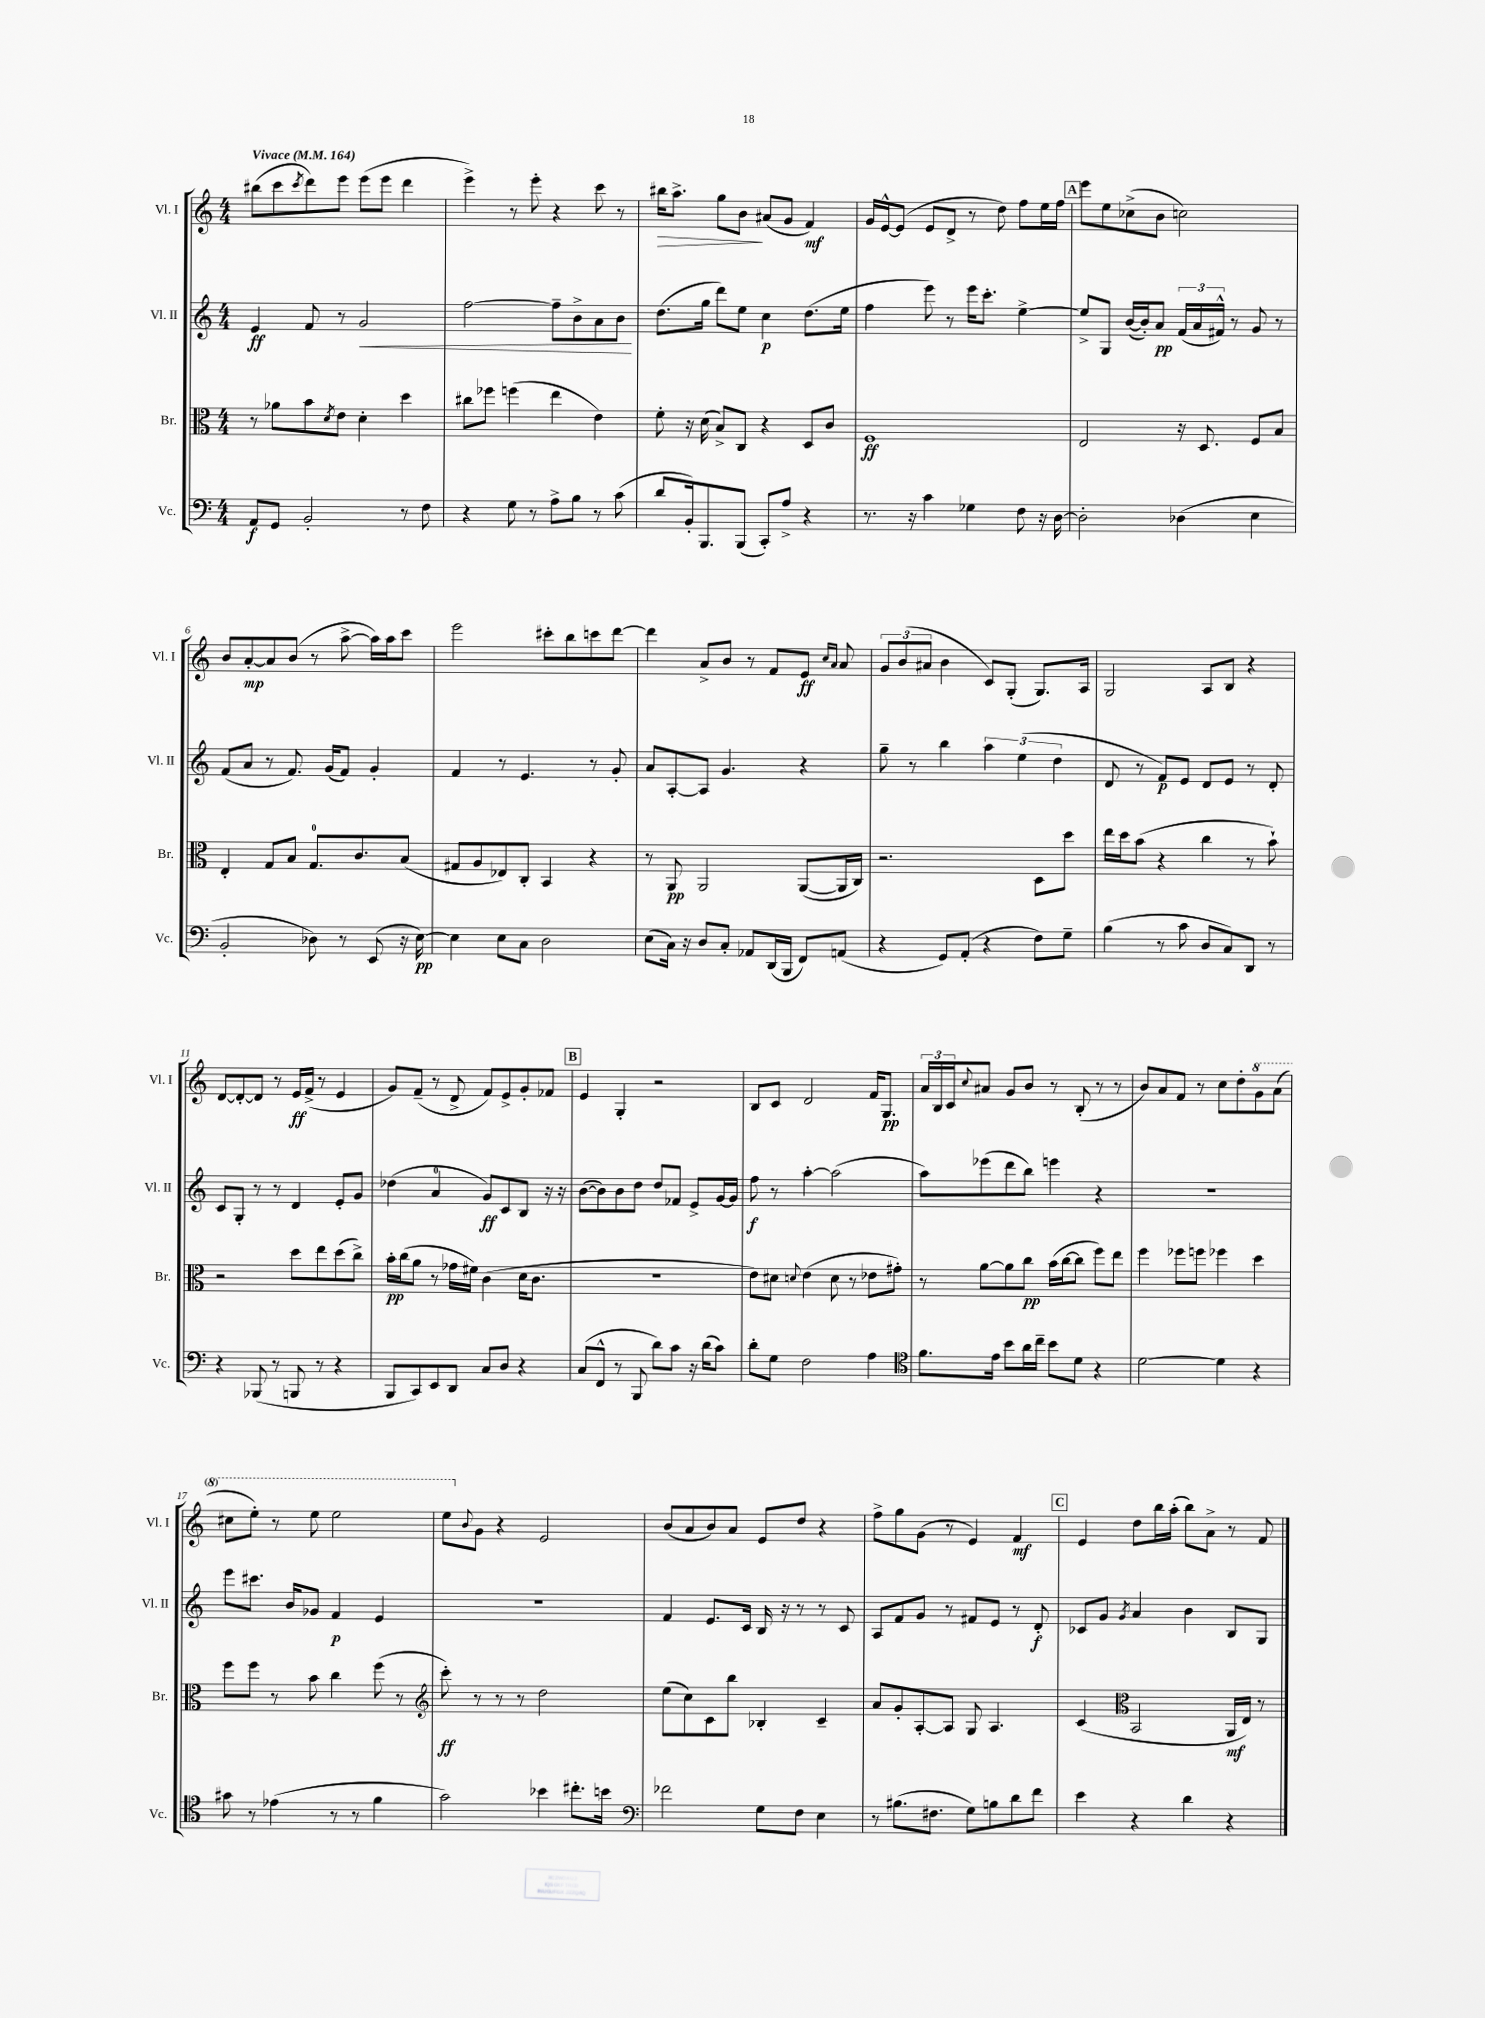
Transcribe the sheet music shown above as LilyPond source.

<<
\new StaffGroup <<
\new Staff = "s0" \with { instrumentName = "Vl. I" shortInstrumentName = "Vl. I" } {
    \clef treble \key c \major \numericTimeSignature \time 4/4 \tempo "Vivace" 4 = 164
    bis''8( c'''8 \acciaccatura { c'''8 } d'''8) e'''8 e'''8( e'''8 d'''4 |
    e'''4->) r8 e'''8-. r4 c'''8 r8 |
    bis''16\> a''8.-> g''8 b'8\! ais'8( g'8 f'4\mf) |
    g'16 e'16~-^ e'8( e'8 d'8-> r8 d''8) f''8 e''16 f''16 |
    \mark \markup { \box "A" } e'''8 e''8 ces''8->( b'8 c''2) |
    b'8 a'8~-.\mp a'8 b'8( r8 a''8~-> a''16) a''16 c'''8 |
    e'''2 cis'''8-. b''8 c'''8 d'''8~ |
    d'''4 a'8-> b'8 r8 f'8 e'8\ff \grace { c''16 a'16 } a'8 |
    \tuplet 3/2 { g'8 b'8( ais'8 } b'4 c'8) g8-.( g8.) a16 |
    g2 a8 b8 r4 |
    d'8~ d'8~-. d'8 r8 e'16\ff f'16->( r8 e'4 |
    g'8) f'8--( r8 d'8-> f'8) e'8-> g'8-. fes'8 |
    \mark \markup { \box "B" } e'4 g4-. r2 |
    b8 c'8 d'2 f'16 g8.\pp |
    \tuplet 3/2 { a'16 b16 c'16 } \appoggiatura { c''8 } ais'8 g'8 b'8 r8 b8-.( r8 r8 |
    b'8) a'8 f'8 r8 c''8 d''8-. \ottava #1 g''8 a''8( |
    cis'''8 e'''8-.) r8 e'''8 e'''2 |
    e'''8 \ottava #0 \appoggiatura { b'8 } g'8 r4 e'2 |
    b'8( a'8 b'8) a'8 e'8 d''8 r4 |
    f''8-> g''8 g'8( r8 e'4) f'4\mf |
    \mark \markup { \box "C" } e'4 d''8 b''16 a''16-.( b''8) a'8-> r8 f'8 \bar "|." |
}
\new Staff = "s1" \with { instrumentName = "Vl. II" shortInstrumentName = "Vl. II" } {
    \clef treble \key c \major \numericTimeSignature \time 4/4
    e'4\ff f'8 r8 g'2\< |
    f''2~ f''8-- b'8-> a'8 b'8\! |
    d''8.( g''16 d'''8) e''8 c''4\p d''8.( e''16 |
    f''4 e'''8) r8 e'''16 c'''8.-. e''4~-> |
    \mark \markup { \box "A" } e''8-> g8 b'16~( b'16-.) a'8\pp \tuplet 3/2 { f'16( a'16 fis'16-^) } r8 g'8 r8 |
    f'8( a'8 r8 f'8.) g'16( f'8) g'4-. |
    f'4 r8 e'4. r8 g'8-. |
    a'8 a8~-. a8 g'4. r4 |
    g''8-- r8 b''4 \tuplet 3/2 { a''4 e''4( d''4 } |
    d'8 r8 f'8\p) e'8 d'8 e'8 r8 d'8-. |
    c'8 g8-. r8 r8 d'4 e'8-. g'8 |
    des''4( a'4-0 g'8\ff) c'8 b8 r16 r16 |
    \mark \markup { \box "B" } b'8~( b'8) b'8 d''8 d''8 fes'8 e'8-> g'16~ g'16 |
    f''8\f r8 a''4~-. a''2( |
    a''8) ees'''8( d'''8 b''8) e'''4 r4 |
    r1 |
    e'''8 cis'''8. b'16 ges'8 f'4\p e'4 |
    R1 |
    f'4 e'8. c'16 b16 r16 r8 r8 c'8 |
    a8 f'8 g'8 r8 fis'8 e'8 r8 d'8-.\f |
    \mark \markup { \box "C" } ces'8 g'8 \acciaccatura { g'8 } a'4 b'4 b8 g8 \bar "|." |
}
\new Staff = "s2" \with { instrumentName = "Br." shortInstrumentName = "Br." } {
    \clef alto \key c \major \numericTimeSignature \time 4/4
    r8 aes'8 b'8 \acciaccatura { d'8 } e'8 d'4-. d''4 |
    cis''8 fes''8 f''4( e''4 e'4) |
    f'8-. r16 d'16( b8->) c8 r4 d8 c'8 |
    f1\ff |
    \mark \markup { \box "A" } e2 r16 d8. f8 b8 |
    e4-. g8 b8 g8.-0 c'8. b8( |
    gis8 a8 ees8) c8-. b,4 r4 |
    r8 a,8\pp a,2 a,8~( a,16 c16) |
    r2. d8 d''8 |
    e''16 d''16 b'8( r4 c''4 r8 b'8-!) |
    r2 d''8 e''8 d''8( c''8->) |
    b'16-.\pp c''16( a'8 r8 ges'16 fis'16) c'4( d'16 c'8. |
    \mark \markup { \box "B" } R1 |
    e'8) dis'8 \appoggiatura { d'8 } e'4( d'8 r8 ees'8 gis'8-.) |
    r8 a'8~ a'8 c''8\pp b'16( c''16~ c''8 f''8) e''8 |
    f''4 fes''8 f''8 fes''4 d''4 |
    f''8 f''8 r8 b'8 c''4 f''8( r8 |
    \clef treble c'''8-.\ff) r8 r8 r8 d''2 |
    e''8( c''8) c'8 b''8 bes4-. c'4-- |
    a'8 g'8-. a8~-. a8 g8 a4. |
    \mark \markup { \box "C" } c'4( \clef alto b,2 a,16\mf e16) r8 \bar "|." |
}
\new Staff = "s3" \with { instrumentName = "Vc." shortInstrumentName = "Vc." } {
    \clef bass \key c \major \numericTimeSignature \time 4/4
    a,8\f g,8 b,2-. r8 f8 |
    r4 g8 r8 a8-> b8 r8 c'8( |
    d'8 b,16-.) b,,8. b,,8( c,8-.) a8-> r4 |
    r8. r16 c'4 ges4 f8 r16 d16~ |
    \mark \markup { \box "A" } d2-. des4( e4 |
    b,2-. des8) r8 e,8( r16 e16~\pp) |
    e4 e8 c8 d2 |
    e8( c16) r16 d8 c8-. aes,8 d,16( b,,16 f,8) a,8( |
    r4 g,8) a,8-.( r4 f8) g8-- |
    b4( r8 c'8 d8 c8) d,8 r8 |
    r4 bes,,8( r8 b,,8 r8 r4 |
    b,,8 c,8) e,8 d,8 c8 d8 r4 |
    \mark \markup { \box "B" } c8( f,8-^ r8 b,,8 d'8) c'8 r16 d'16( c'8) |
    d'8-. g8 f2 a4 |
    \clef tenor f'8. e'16 b'8 a'16 c''16-- b'8 d'8 r4 |
    d'2~ d'4 r4 |
    gis'8 r8 ees'4( r8 r8 f'4 |
    g'2) bes'4 cis''8.-. b'16 |
    \clef bass fes'2 g8 f8 e4 |
    r8 bis8.( fis8. g8) b8 d'8 f'8 |
    \mark \markup { \box "C" } e'4 r4 d'4 r4 \bar "|." |
}
>>
>>
